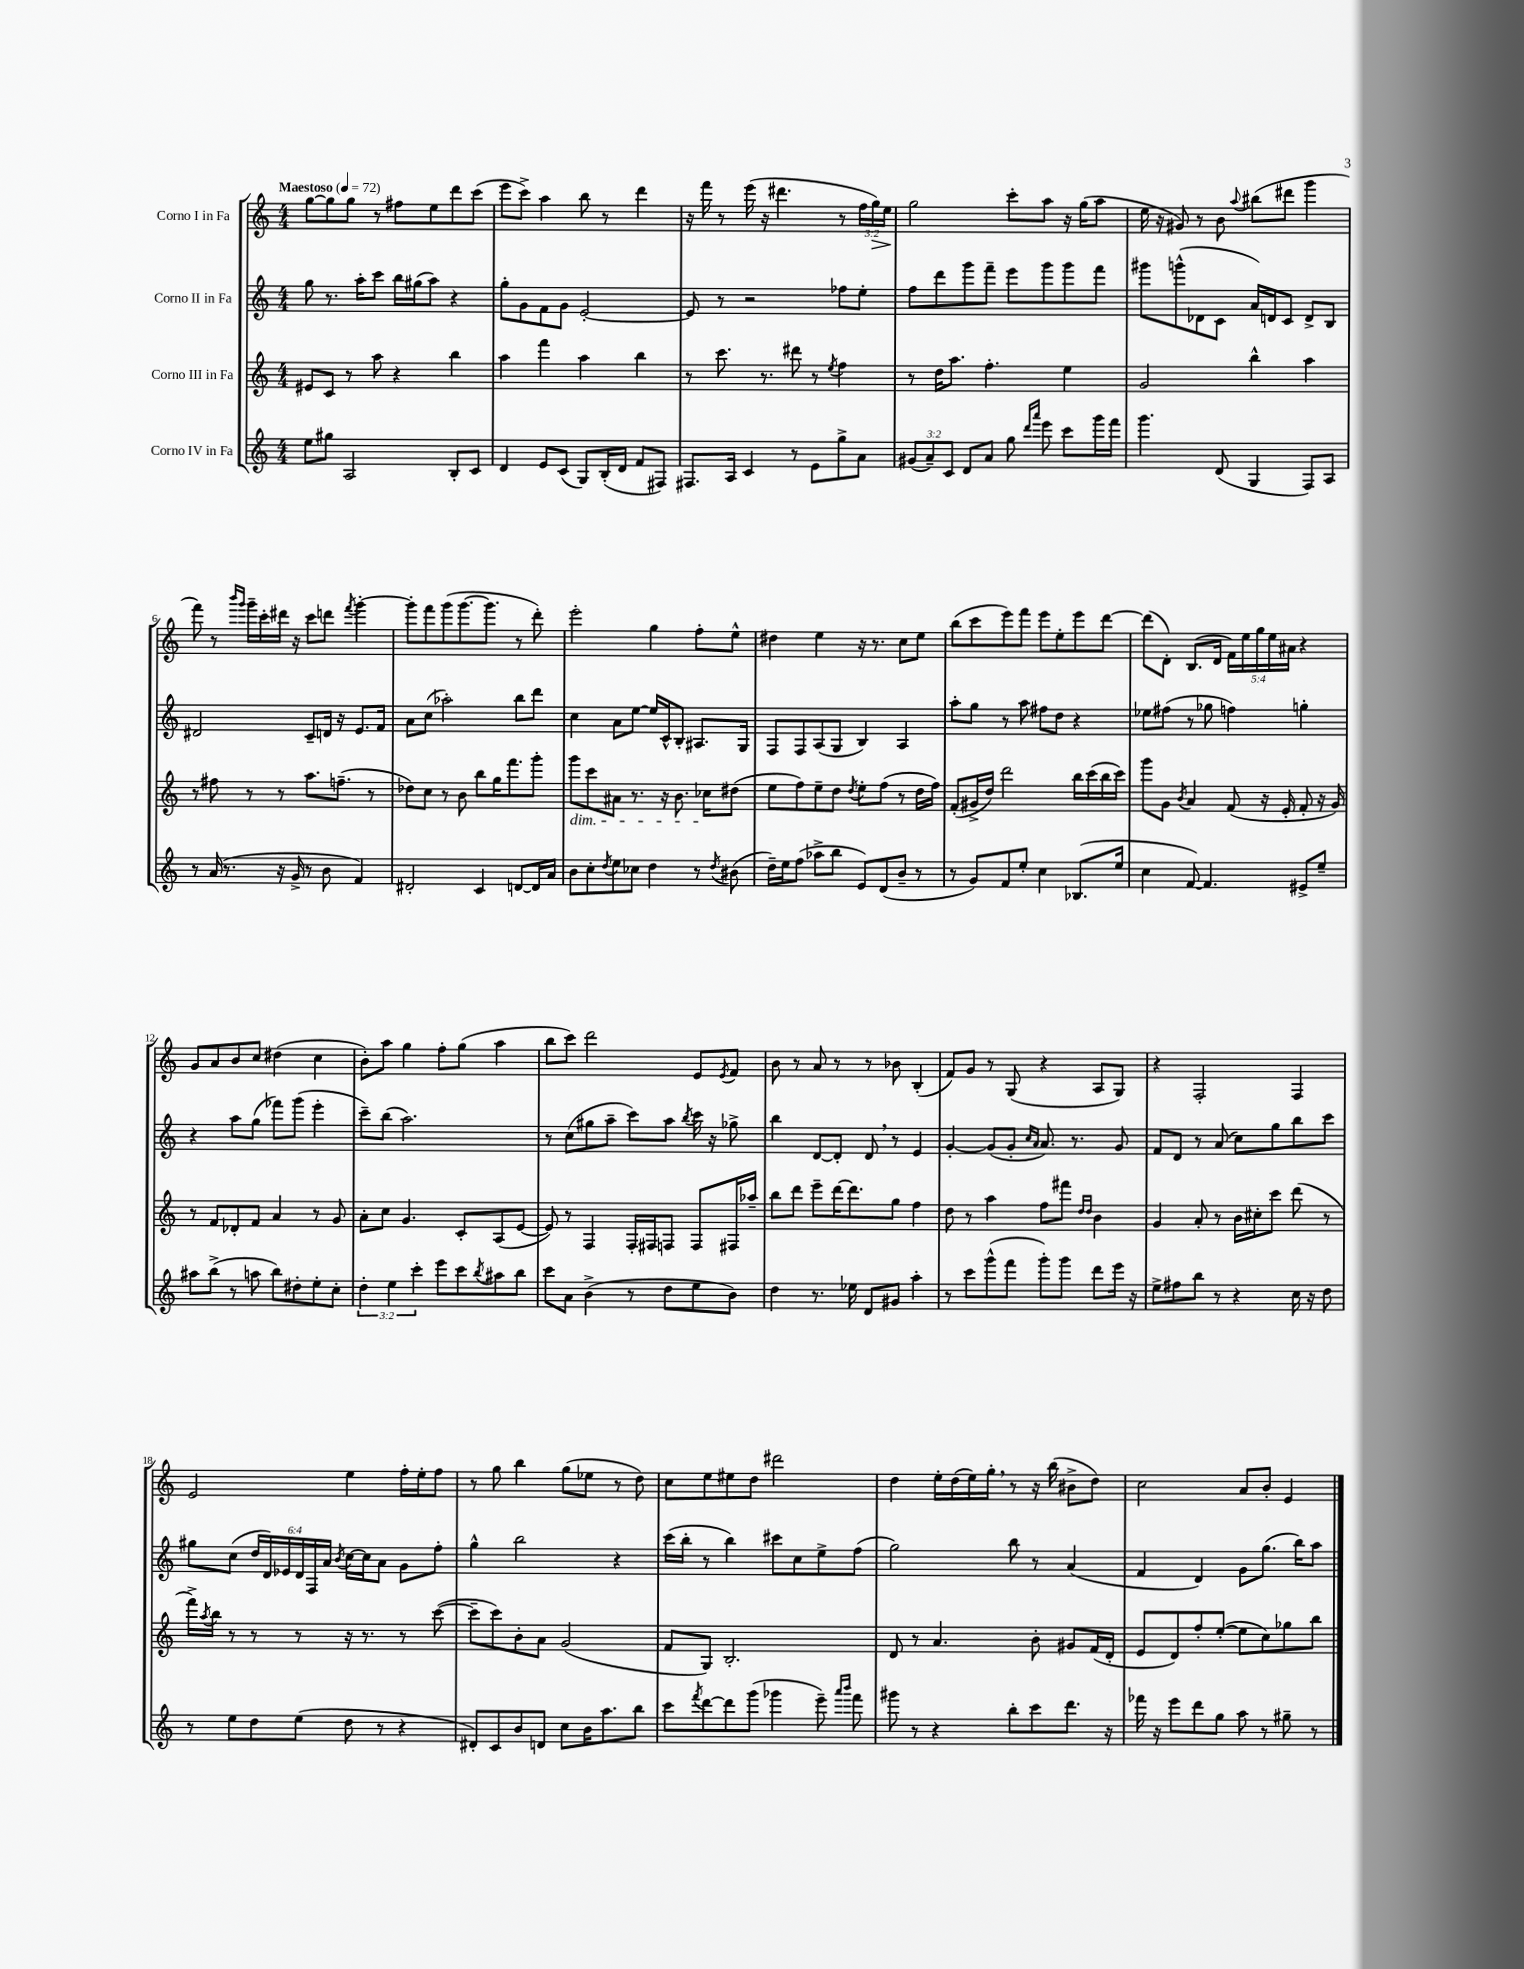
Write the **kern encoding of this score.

**kern	**kern	**kern	**kern	**dynam
*part4	*part3	*part2	*part1	*part1
*staff4	*staff3	*staff2	*staff1	*staff1
*I"Corno IV in Fa	*I"Corno III in Fa	*I"Corno II in Fa	*I"Corno I in Fa	*
*clefG2	*clefG2	*clefG2	*clefG2	*
*k[]	*k[]	*k[]	*k[]	*
*M4/4	*M4/4	*M4/4	*M4/4	*
*MM72	*MM72	*MM72	*MM72	*
=1	=1	=1	=1	=1
!	!	!	!LO:TX:a:B:t=Maestoso	!
8ee\L	8e#X/L	8gg\	[8gg\L	.
8gg#X\J	8c/J	8.r	8gg\]	.
2A/	8r	.	8gg\J	.
.	.	16aa'\KL	.	.
.	8aa\	8ccc\J	8r	.
.	4r	16bb\LL	8ff#X\L	.
.	.	(16gg#X\J	.	.
.	.	8aa\J)	8ee\	.
8B'/L	4bb\	4r	8ddd\	.
8c/J	.	.	(8ccc\J	.
=2	=2	=2	=2	=2
4d/	4aa\	8gg'\L	8eee\L	.
.	.	8g\	8ccc^\J)	.
8e/L	4fff\	8f\	4aa\	.
(8c/J	.	8g\J	.	.
8G/L)	4aa\	[2e'/	8bb\	.
(16B'/L	.	.	8r	.
16d/JJ	.	.	.	.
8f/L	4bb\	.	4ddd\	.
8F#X/J)	.	.	.	.
=3	=3	=3	=3	=3
8.F#X/L	8r	8e/]	16r	.
.	.	.	16fff\	.
.	8.ccc\	8r	8r	.
16A/Jk	.	.	.	.
4c/	.	2r	(16eee\	.
.	8.r	.	16r	.
.	.	.	4.ddd#X\	.
8r	8ddd#X\	.	.	.
8e\L	8r	.	.	.
.	8qee/	.	.	.
8gg^\	4ff\	8ff-X\L	8r	.
8a\J	.	8ee'\J	24ff\LL	.
!	!	!	!	!LO:HP:b
.	.	.	24gg\)	>
.	.	.	24ee\JJ	.
=4	=4	=4	=4	=4
(12g#X/L	8r	8ff\L	2gg\	.
12a~/)	.	.	.	.
.	16dd\KL	8ddd\	.	.
12c/J	.	.	.	.
.	8.aa\J	.	.	.
8d/L	.	8ggg\	.	.
8a/J	4.ff'\	8fff~\J	.	.
8gg\	.	8eee\L	8ccc'\L	]
16qqddd/LL	.	.	.	.
16qqaaa/JJ	.	.	.	.
8eee\	.	8ggg\	8aa\J	.
8ccc\L	4ee\	8ggg\	16r	.
.	.	.	(16gg\KL	.
16ggg\L	.	8fff\J	8aa\J	.
16fff\JJ	.	.	.	.
=5	=5	=5	=5	=5
4.ggg\	2g/	8ggg#X\L	16ee\	.
.	.	.	16r	.
.	.	(8gggn^^\	8g#X/)	.
.	.	8d-X\	8r	.
(8d/	.	8c\J	8b\	.
.	.	.	8qqaa/	.
4G/	4bb^^\	16a/LL)	(8bb#X\L	.
.	.	16dn/J	.	.
.	.	8c/J	8ddd#X\J	.
8F/L)	4aa\	8d^/L	4ggg\	.
8A/J	.	8B/J	.	.
!!LO:LB:g=z
=6	=6	=6	=6	=6
8r	8r	2d#X/	8fff\)	.
(16a/	8ff#X\	.	8r	.
8.r	.	.	.	.
.	.	.	16qqbbb/LL	.
.	.	.	16qqggg/JJ	.
.	8r	.	16ggg~\LL	.
.	.	.	16ccc'\	.
16r	8r	.	16ddd#X\JJ	.
16g^/	.	.	16r	.
8r	8.aa\L	8c~/L	8ccc\L	.
8b\	.	16dn/Jk	8dddn\J	.
.	(8.ffn~\J	16r	.	.
.	.	.	8qfff/	.
4f/)	.	8.e/L	[4ggg'\	.
.	8r	.	.	.
.	.	16f/Jk	.	.
=7	=7	=7	=7	=7
2d#X'/	8dd-X\L)	8a\L	8ggg'\L]	.
.	8cc\J	(8cc\J	8fff\	.
.	8r	2aa-X'\)	(8ggg\	.
.	8b\	.	[8.ggg\	.
4c/	8bb\L	.	.	.
.	.	.	8.ggg\J]	.
.	16gg\K	.	.	.
.	8.fff\	.	.	.
[8dn/L	.	8bb\L	8r	.
16d/L]	8ggg'\J	8ddd\J	8ddd'\)	.
16a/JJ	.	.	.	.
=8	=8	=8	=8	=8
!	!LO:TX:b:i:t=dim.	!	!	!
8b\L	8ggg\L	4cc\	2eee'\	.
8cc'\	8ccc\	.	.	.
8qdd/	.	.	.	.
8ee\	8a#X\J	8a\L	.	.
8cc-X\J	8.r	[8ee\J	.	.
4dd\	.	16ee/LL]	4gg\	.
.	16r	16c^^/J	.	.
.	8.b\	8B'/J	.	.
8r	.	8.A#X/L	8ff'\L	.
.	16cc-X\KL	.	.	.
8qdd/	.	.	.	.
(8b#X\	(8dd#X\J	.	8ee^^\J	.
.	.	16G/Jk	.	.
=9	=9	=9	=9	=9
16dd~\LL)	8ee\L	8F/L	4dd#X\	.
16ee\J	.	.	.	.
(8ff\J	8ff\)	8F/	.	.
8aa-X^\L	8ee~\	(8A/	4ee\	.
8bb\J	8dd\J	8G/J	.	.
.	8qdd/	.	.	.
8e/L)	8ee'\L	4B/)	16r	.
.	.	.	8.r	.
(8d/	(8ff\J	.	.	.
8b~/J	8r	4A/	8cc\L	.
8r	16dd\LL	.	8ee\J	.
.	16ff\JJ)	.	.	.
=10	=10	=10	=10	=10
8r	(8f'/L	8aa'\L	(8bb\L	.
8g/L)	16g#X^/L	8gg\J	8ccc\	.
.	16dd/JJ)	.	.	.
8f/	2ddd\	8r	8eee\)	.
8ee'/J	.	8aa\	8fff\J	.
4cc\	.	8ff#X\L	8eee\L	.
.	.	8dd\J	8ee'\	.
(8.B-X/L	16bb\LL	4r	8eee\	.
.	(16ccc\	.	.	.
.	16bb\	.	[8ddd\J	.
16ee/Jk	16ccc\JJ)	.	.	.
=11	=11	=11	=11	=11
4cc\	8ggg\L	8ee-X\L	(8ddd\L]	.
.	8g\J	(8ff#X\J	8d'\J)	.
.	8qb/	.	.	.
[8f/)	4a/	8r	(8.B/L	.
4.f/]	.	8gg-X\	.	.
.	.	.	16d/Jk	.
.	(8f/	4ffn\)	20f\LL)	.
.	.	.	20ee\	.
.	.	.	20gg\	.
.	16r	.	.	.
.	.	.	20ee\	.
.	16e'/	.	.	.
.	.	.	20a#X\JJ	.
8e#X^/L	8f'/	4ggn'\	4r	.
8ee~/J	16r	.	.	.
.	16g/)	.	.	.
!!LO:LB:g=z
=12	=12	=12	=12	=12
8aa#X\L	8r	4r	8g/L	.
(8bb^\J	8f/L	.	8a/	.
8r	8d-X'/	8aa\L	8b/	.
8aan\	8f/J	(8gg\J	8cc/J	.
8bb\L)	4a/	8fff-X\L)	(4dd#X\	.
8dd#X'\	.	(8ggg\J	.	.
8ee'\	8r	4eee'\	4cc\	.
8cc'\J	8g/	.	.	.
=13	=13	=13	=13	=13
6dd'\	8a'\L	8ccc~\L)	8b'\L)	.
.	8cc\J	(8bb\J	8aa\J	.
6ee\	.	.	.	.
.	4.g/	2.aa\)	4gg\	.
6ccc'\	.	.	.	.
8eee\L	.	.	8ff'\L	.
8ccc\	8c'/L	.	(8gg\J	.
8qbb/	.	.	.	.
8aa#X\	(8A/	.	4aa\	.
8bb\J	[8e/J	.	.	.
=14	=14	=14	=14	=14
8ccc\L	8e/])	8r	8bb\L	.
8a\J	8r	(8cc\L	8ccc\J)	.
(4b^\	4F/	8gg#X\	2ddd\	.
.	.	8aa~\J	.	.
8r	16F'/LL	8ccc\L)	.	.
.	16F#X/J	.	.	.
8dd\L	8Fn/J	8aa\J	.	.
.	.	8qbb/	.	.
8ee\	8F/L	16ccc\	8e/L	.
.	.	16r	.	.
.	.	.	8qe/	.
8b\J)	16F#X/L	8gg-X^\	8f/J	.
.	16aa-X~/JJ	.	.	.
=15	=15	=15	=15	=15
4dd\	8bb\L	4bb\	8b\	.
.	8ddd\J	.	8r	.
8.r	8eee~\L	[8d/L	8a/	.
.	[16ddd\K	8d'/J]	8r	.
16ee-X\	8.ddd\]	.	.	.
8d/L	.	8d,/	8r	.
8g#X/J	8gg\J	8r	8b-X\	.
4aa'\	4ff\	4e/	(4B'/	.
=16	=16	=16	=16	=16
8r	8dd\	[4g'/	8f/L)	.
8ccc\L	8r	.	8g/J	.
(8ggg^^\	4aa\	(8g/L]	8r	.
8fff\J	.	8g'/J	(8G/	.
.	.	16qqcc/LL	.	.
.	.	16qqa/JJ	.	.
8ggg'\L)	8ff\L	8.a/)	4r	.
8ggg\J	8fff#X\J	.	.	.
.	.	8.r	.	.
.	16qqdd/LL	.	.	.
.	16qqdd/JJ	.	.	.
8ddd\L	4b\	.	8A/L	.
16eee\Jk	.	8g/	8G/J)	.
16r	.	.	.	.
=17	=17	=17	=17	=17
8ee^\L	4g/	8f/L	4r	.
8ff#X\	.	8d/J	.	.
8bb\J	8a'/	8r	2F'/	.
8r	8r	(8a/	.	.
4r	16b\LL	8cc\L)	.	.
.	16cc#X'\J	.	.	.
.	8ccc\J	8gg\	.	.
16cc\	(8ddd\	8bb\	4F/	.
16r	.	.	.	.
8dd\	8r	8ccc\J	.	.
!!LO:LB:g=z
=18	=18	=18	=18	=18
8r	16fff^\LL)	8gg#X\L	2e/	.
.	8qaa/	.	.	.
.	16bb\JJ	.	.	.
8ee\L	8r	(8cc\J	.	.
8dd\	8r	24dd/LL	.	.
.	.	24d/)	.	.
.	.	24e-X/	.	.
(8ee\J	8r	24d/	.	.
.	.	24F/	.	.
.	.	24a/JJ	.	.
.	.	8qb/	.	.
8dd\	16r	[16cc\LL	4ee\	.
.	8.r	16cc\J]	.	.
8r	.	8a\J	.	.
4r	8r	8g\L	16ff'\LL	.
.	.	.	16ee'\J	.
.	([8ccc\	8ff'\J	8ff\J	.
=19	=19	=19	=19	=19
8d#X'/L)	8ccc~\L]	4gg^^\	8r	.
8c/	8ccc\)	.	8gg\	.
8b/	8b'\	2bb\	4bb\	.
8dn/J	8a\J	.	.	.
8cc\L	(2g/	.	(8gg\L	.
16b\K	.	.	8ee-X\J	.
8.aa\	.	.	.	.
.	.	4r	8r	.
8bb\J	.	.	8dd\)	.
=20	=20	=20	=20	=20
8ccc\L	8f/L	(16ccc\LL	8cc\L	.
.	.	16bb'\JJ	.	.
8qfff/	.	.	.	.
[8ddd\	8G/J)	8r	8ee\	.
8ddd\]	2.B'/	4bb\)	8ee#X\	.
(8ggg\J	.	.	8dd\J	.
4ggg-X\	.	8ccc#X\L	2ddd#X\	.
.	.	8cc\	.	.
8eee~\)	.	8ee^\	.	.
16qqaaa/LL	.	.	.	.
16qqbbb/JJ	.	.	.	.
8fff\	.	(8ff\J	.	.
=21	=21	=21	=21	=21
8ggg#X\	8d/	2gg\)	4dd\	.
8r	8r	.	.	.
4r	4.a/	.	16ee'\LL	.
.	.	.	(16dd\	.
.	.	.	16ee\)	.
.	.	.	16gg',\JJ	.
8bb'\L	.	8bb\	8r	.
8ccc\	8b'\	8r	16r	.
.	.	.	(16bb\	.
8.ddd\J	8g#X/L	(4a/	8b#X^\L	.
.	(16f/L	.	8dd\J)	.
16r	16d'/JJ	.	.	.
=22	=22	=22	=22	=22
16fff-X\	8e/L	4f/	2cc\	.
16r	.	.	.	.
8eee\L	8d/)	.	.	.
8ddd\	8ff'/	4d/)	.	.
8gg\J	([8ee'/J	.	.	.
8aa\	8ee\L]	8g\L	8a/L	.
8r	8cc\)	(8.gg\J	8b'/J	.
8gg#X~\	8gg-X\	.	4e/	.
.	.	16bb\KL)	.	.
8r	8bb\J	8aa\J	.	.
==	==	==	==	==
*-	*-	*-	*-	*-
